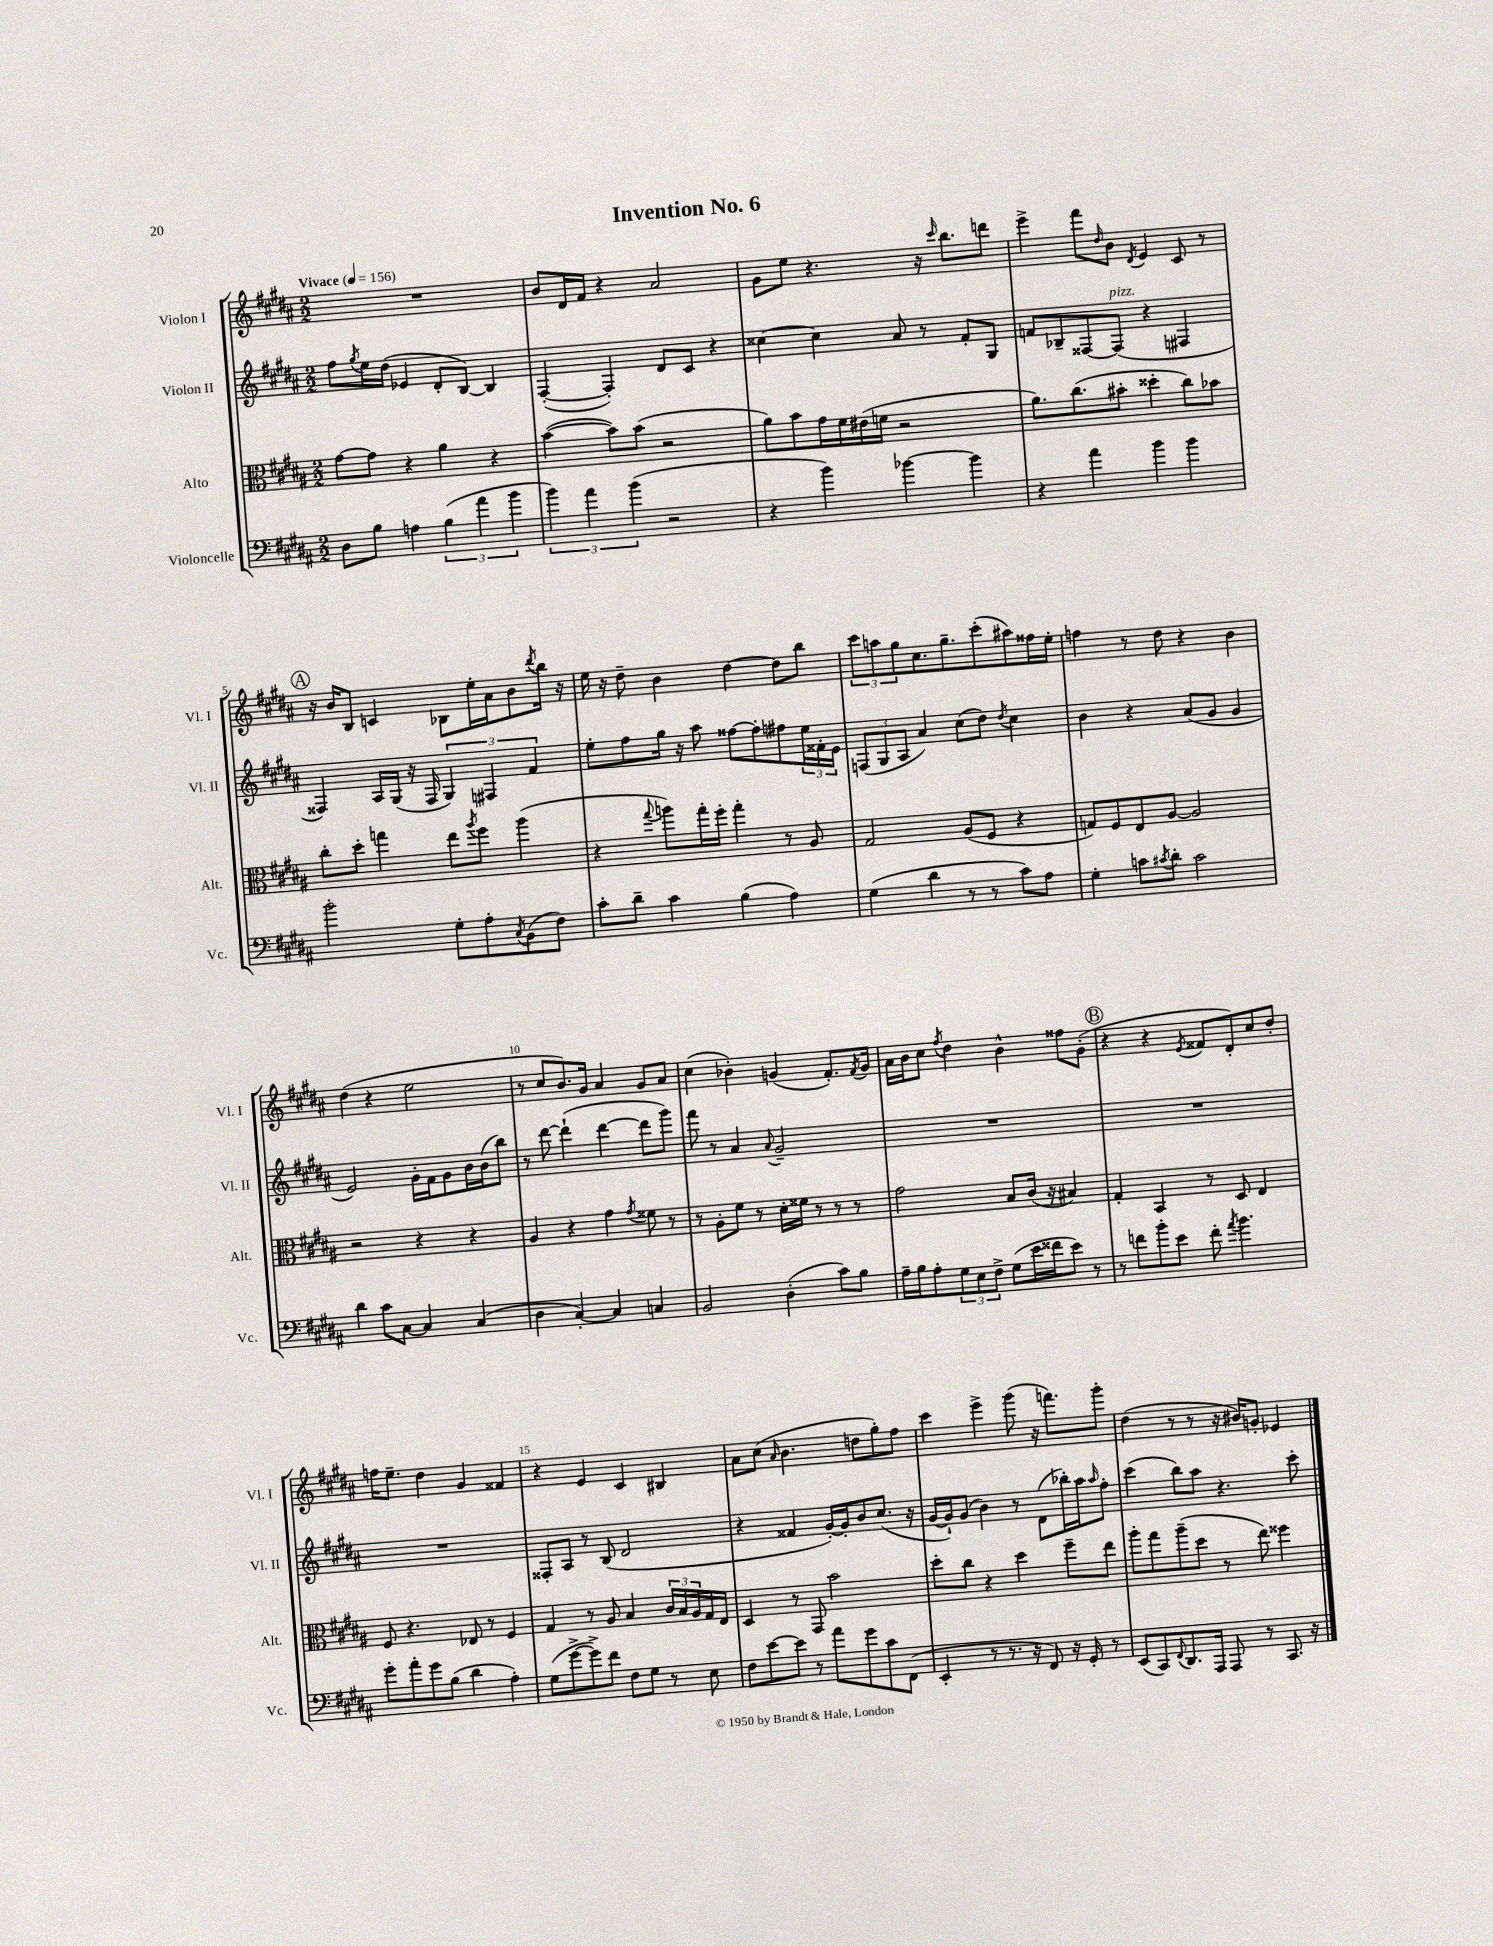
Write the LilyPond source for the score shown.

\header { title = "Invention No. 6" }
<<
\new StaffGroup <<
\new Staff = "s0" \with { instrumentName = "Violon I" shortInstrumentName = "Vl. I" } {
    \clef treble \key b \major \numericTimeSignature \time 2/2 \tempo "Vivace" 4 = 156
    R1 |
    b'8 dis'16 fis'16 r4 ais'2 |
    gis'8 e''8 r4. r16 \grace { cis'''16 } b''8. d'''8 |
    e'''4-> fis'''8 \grace { dis''16 } b'8 \acciaccatura { dis'8 } e'4 cis'8 r8 |
    \mark \markup { \circle "A" } r16 b'16 b8 c'4 bes8 e''16-. ais'16 b'8 \acciaccatura { dis'''8 } b''16 r16 |
    e''16 r16 dis''8-- b'4 dis''4~ dis''8 b''8 |
    \tuplet 3/2 { cis'''8 a''8 gis''8 } cis''8. gis''8.-- cis'''8-.( ais''8) fisis''16 e''16-. |
    f''4 r8 dis''8 r4 b'4 |
    dis''4( r4 e''2 |
    r8 cis''8 b'8.) gis'16 ais'4 gis'8 ais'8 |
    cis''4( bes'4-.) g'4( fis'8.-.) \acciaccatura { fis'8 } g'16 |
    ais'16 b'16 cis''8 \acciaccatura { fis''8 } dis''4 b'4-^ fisis''8 gis'8-.( |
    \mark \markup { \circle "B" } r4 r4 \acciaccatura { e'8 } fisis'8 dis'8-.) cis''8 dis''8-. |
    f''16 e''8.-- dis''4 gis'4 fisis'4 |
    r4 e'4 cis'4 bis4 |
    ais'8 cis''8( \grace { ais'16 } b'4. d''8 gis''8-.) fis''8 |
    cis'''4 e'''4-> gis'''8( r16 f'''8.) gis'''8-. |
    dis''4( r8 r8 r16 bis'16) g'8-. ees'4 \bar "|." |
}
\new Staff = "s1" \with { instrumentName = "Violon II" shortInstrumentName = "Vl. II" } {
    \clef treble \key b \major \numericTimeSignature \time 2/2
    fis''8 \acciaccatura { gis''8 } e''16 dis''16( ees'4 dis'8-. b8~) b4 |
    fis4~-.( fis4-.) dis'8 cis'8 r4 |
    cisis''4~ cisis''4 ais'8 r8 fis'8-. gis8 |
    f'8 bes8-- fisis8~ fisis8^\markup { \italic "pizz." }( r4 fis4 |
    \mark \markup { \circle "A" } fisis4) ais16 gis16( r16 fisis16 \tuplet 3/2 { gis4) fis4 fis'4 } |
    e''8-. fis''8 gis''16 r16 ais''8 fisis''8~ fisis''8-. fis''8 \tuplet 3/2 { e''16 fisis'16-. e'16 } |
    \tuplet 3/2 { f8( gis8 ais8 } ais'4) cis''8( dis''8) \acciaccatura { dis''8 } cis''4 |
    b'4 r4 ais'8( gis'8 gis'4 |
    e'2) gis'16-. fis'16 gis'8 b'16 b'16( b''8) |
    r8 dis'''8~ dis'''4-!( dis'''4~ dis'''8 gis'''8) |
    fis'''8 r8 ais'4 \appoggiatura { ais'8 } gis'2-- |
    R1 |
    \mark \markup { \circle "B" } R1 |
    R1 |
    fisis8-. ais8 r8 b8( dis'2 |
    r4 fisis'4 gis'16~-.) gis'16-. b'8 cis''8.( r16 |
    gis'16~ gis'16-!) gis'8( b'4) r8 dis'8( bes''16-.) ais''16 \grace { ais''16 } fis''8-. |
    cis'''4( b''8) ais''8 r4. cis'''8-. \bar "|." |
}
\new Staff = "s2" \with { instrumentName = "Alto" shortInstrumentName = "Alt." } {
    \clef alto \key b \major \numericTimeSignature \time 2/2
    gis'8~ gis'8 r4 ais'4 r4 |
    b'4~( b'8) b'8( r2 |
    ais'8) b'8 gis'16 fis'16 eis'16( f'16 r2 |
    ais'8.) cis''8.( bis'8-. disis''4-. cis''8) bes'8 |
    \mark \markup { \circle "A" } cis''8-. dis''8-. g''4 e''8 \acciaccatura { ais''8 } fis''8 ais''4( |
    r4 \appoggiatura { gis''8 } a''8) gis''16-. fis''16-. gis''4-. r8 ais8 |
    gis2 ais8( fis8 r4 |
    g8) fis8 e8 ais8~ ais2 |
    r2 r4 r4 |
    ais4 r4 gis'4 \acciaccatura { gis'8 } fisis'8 r8 |
    r8 ais8-. fis'8 r8 dis'16-. fisis'16 r8 r8 r8 |
    gis'2 b8 cis'16( r16 bis4) |
    \mark \markup { \circle "B" } gis4-. b,4 r8 dis8 e4 |
    fis8 r4. ees8 r8 fis4 |
    gis4 r8 ais8 b4 \tuplet 3/2 { cis'16 b16 ais16 } gis16 e16 |
    dis4 r8 gis,8 b'2 |
    dis''8-. cis''8 r4 dis''4 fis''8-- e''8 |
    ais''8-. gis''8 ais''8--( dis''8 r8 e''8) fisis''4 \bar "|." |
}
\new Staff = "s3" \with { instrumentName = "Violoncelle" shortInstrumentName = "Vc." } {
    \clef bass \key b \major \numericTimeSignature \time 2/2
    dis8 b8 a4 \tuplet 3/2 { b4( ais'4 b'4 } |
    \tuplet 3/2 { b'4) ais'4 b'4( } r2 |
    r4 b'4) bes'4~ bes'4 |
    r4 ais'4 b'4 b'4 |
    \mark \markup { \circle "A" } b'2-. gis8-. ais8-. \acciaccatura { cis8 } b,8( fis8) |
    cis'8-. dis'8-- cis'4 b4( ais4) |
    gis4( dis'4 r8 r8 cis'8) ais8 |
    gis4-. c'8 \acciaccatura { cis'8 } dis'8-. cis'2 |
    dis'4 cis'8 cis8~ cis4 cis4( |
    dis4 cis4~-.) cis4 c4 |
    b,2 dis4-.( cis'8) b8 |
    ais16-- b16 ais8-. \tuplet 3/2 { gis8 e8 fis8-> } gis8( e'16 fisis'16 e'8) r8 |
    \mark \markup { \circle "B" } r8 f'8 b'8-. e'8 f'8-. \acciaccatura { ais'8 } b'4. |
    gis'8-. ais'8-. gis'8 b8( dis'4 ais4-.) |
    gis8( gis'8~-> gis'8->) fis'8 fis8 gis8 r8 e8 |
    fis8 e'8~ e'8 r8 ais'8 gis'8 cis'8 fis,8( |
    e,4-. r8 r8. r16 fis,8) r16 gis,16-. r8 |
    e,8( cis,8) \appoggiatura { fis,8 } dis,8. ais,,16 ais,,8 r8 cis,8. r16 \bar "|." |
}
>>
>>
\layout { \context { \Score \override BarNumber.break-visibility = ##(#f #t #t) barNumberVisibility = #(every-nth-bar-number-visible 5) } }
